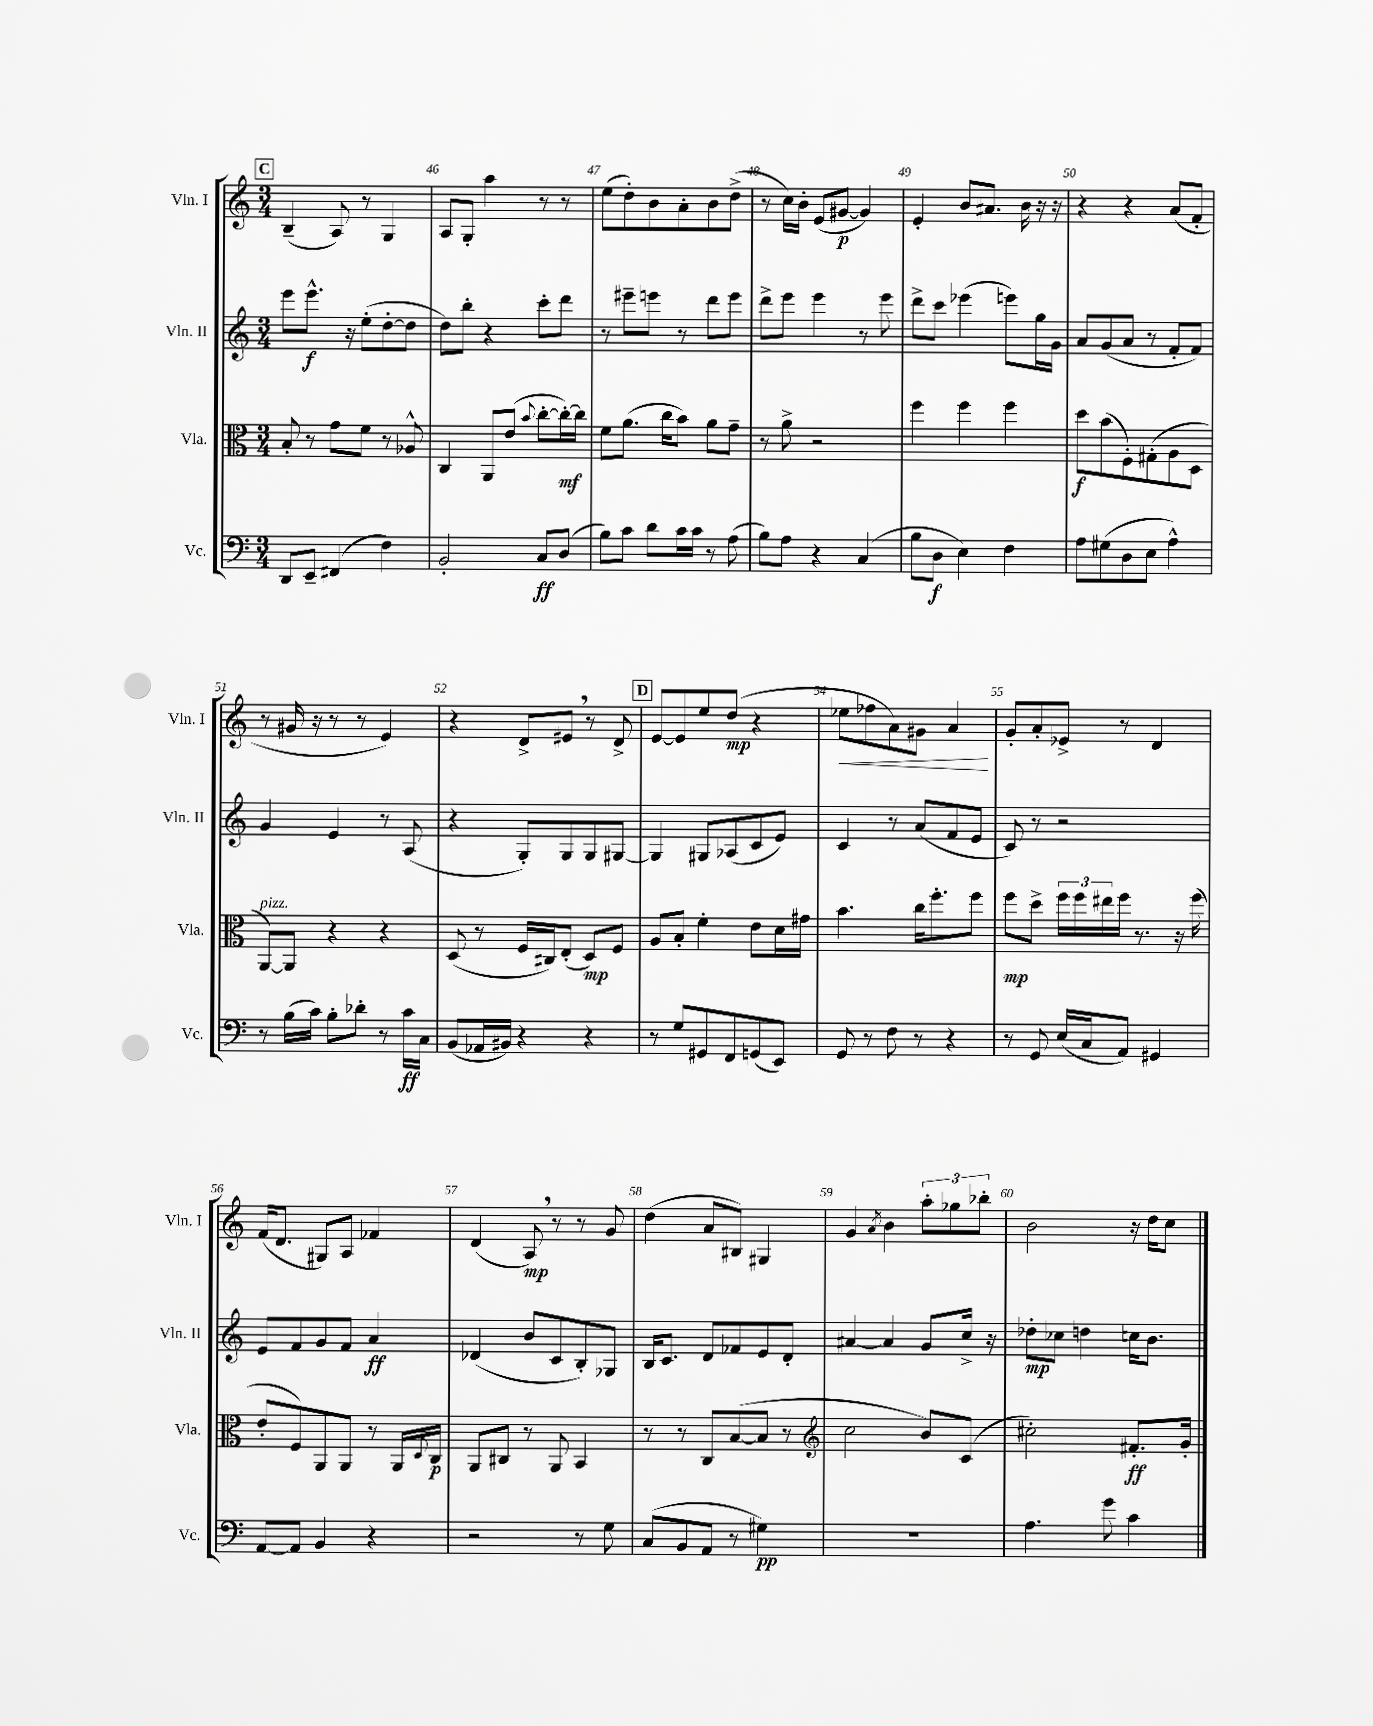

**kern	**dynam	**kern	**dynam	**kern	**dynam	**kern	**dynam
*part4	*part4	*part3	*part3	*part2	*part2	*part1	*part1
*staff4	*staff4	*staff3	*staff3	*staff2	*staff2	*staff1	*staff1
*I"Vc.	*	*I"Vla.	*	*I"Vln. II	*	*I"Vln. I	*
*I'Vc.	*	*I'Vla.	*	*I'Vln. II	*	*I'Vln. I	*
*clefF4	*	*clefC3	*	*clefG2	*	*clefG2	*
*k[]	*	*k[]	*	*k[]	*	*k[]	*
*M3/4	*	*M3/4	*	*M3/4	*	*M3/4	*
!!LO:REH:place=s1:t=C
=45	=45	=45	=45	=45	=45	=45	=45
8DD/L	.	8B'/	.	8eee\L	.	(4B~/	.
8EE~/J	.	8r	.	8.eee^^\J	f	.	.
(4FF#X/	.	8g\L	.	.	.	8A/)	.
.	.	.	.	16r	.	.	.
.	.	8f\J	.	(8ee'\L	.	8r	.
4F\)	.	8r	.	[8dd'\	.	4G/	.
.	.	8A-X^^/	.	8dd\J]	.	.	.
=46	=46	=46	=46	=46	=46	=46	=46
2BB'/	.	4C/	.	8dd\L)	.	8A/L	.
.	.	.	.	8bb'\J	.	8G'/J	.
.	.	8AA/L	.	4r	.	4aa\	.
.	.	(8e/J	.	.	.	.	.
.	.	8qqb/	.	.	.	.	.
8C/L	ff	[8cc'\L	.	8ccc'\L	.	8r	.
(8D/J	.	16cc'\L_)	mf	8ddd\J	.	8r	.
.	.	16cc\JJ]	.	.	.	.	.
=47	=47	=47	=47	=47	=47	=47	=47
8B\L)	.	8f\L	.	8r	.	(8ee\L	.
8c\J	.	(8.a\J	.	8eee#X~\L	.	8dd'\)	.
8d\L	.	.	.	8eeen\J	.	8b\	.
.	.	16cc\KL	.	.	.	.	.
16c\L	.	8b\J)	.	8r	.	8a'\	.
16c\JJ	.	.	.	.	.	.	.
8r	.	8a\L	.	8ddd\L	.	8b\	.
(8A\	.	8g~\J	.	8eee\J	.	(8dd^\J	.
=48	=48	=48	=48	=48	=48	=48	=48
8B\L)	.	8r	.	8ddd^\L	.	8r	.
8A\J	.	8a^\	.	8eee\J	.	16cc\LL)	.
.	.	.	.	.	.	16b'\JJ	.
4r	.	2r	.	4eee\	.	(8e/L	.
.	.	.	.	.	.	[8g#X/J	p
(4C/	.	.	.	8r	.	4g#/])	.
.	.	.	.	8eee\	.	.	.
=49	=49	=49	=49	=49	=49	=49	=49
8B\L	.	4ff\	.	8ddd^\L	.	4e'/	.
8D\J	f	.	.	8ccc\J	.	.	.
4E\)	.	4ff\	.	(4eee-X\	.	8b/L	.
.	.	.	.	.	.	8.a#X/J	.
4F\	.	4ff\	.	8eeen\L)	.	.	.
.	.	.	.	.	.	16b\	.
.	.	.	.	16gg\L	.	16r	.
.	.	.	.	16g\JJ	.	16r	.
=50	=50	=50	=50	=50	=50	=50	=50
8A\L	.	8dd\L	f	8a/L	.	4r	.
(8G#X\	.	(8b\	.	(8g/	.	.	.
8D\	.	8F'\)	.	8a/J	.	4r	.
8E\J	.	(8G#X'\	.	8r	.	.	.
4A^^\)	.	8A\	.	8f'/L	.	(8a/L	.
.	.	8D\J	.	8f/J)	.	8f'/J	.
!!LO:LB:g=z
=51	=51	=51	=51	=51	=51	=51	=51
!	!	!LO:TX:a:i:t=pizz.	!	!	!	!	!
8r	.	[8AA/L)	.	4g/	.	8r	.
(16B\LL	.	8AA/J]	.	.	.	16g#X/	.
16c\JJ)	.	.	.	.	.	16r	.
8B'\L	.	4r	.	4e/	.	8r	.
8d-X'\J	.	.	.	.	.	8r	.
8r	.	4r	.	8r	.	4e/)	.
16c\LL	ff	.	.	(8A/	.	.	.
16C\JJ	.	.	.	.	.	.	.
=52	=52	=52	=52	=52	=52	=52	=52
(8BB/L	.	(8D/	.	4r	.	4r	.
16AA-X/L	.	8r	.	.	.	.	.
16BB#X/JJ)	.	.	.	.	.	.	.
4r	.	16F/LL	.	8G'/L)	.	8d^/L	.
.	.	16C#X/J)	.	.	.	.	.
.	.	(8E'/J	.	8G/	.	8e#X,/J	.
4r	.	8D/L)	mp	8G/	.	8r	.
.	.	8F/J	.	[8G#X/J	.	8d^/	.
!!LO:REH:place=s1:t=D
=53	=53	=53	=53	=53	=53	=53	=53
8r	.	8A/L	.	4G#/]	.	[8e/L	.
8G/L	.	8B'/J	.	.	.	8e/]	.
8GG#X/	.	4f'\	.	8G#X/L	.	8ee/	.
8FF/	.	.	.	(8A-X/	.	(8dd/J	mp
(8GGn/	.	8e\L	.	8c/	.	4r	.
8EE/J)	.	16d\L	.	8e/J)	.	.	.
.	.	16g#X\JJ	.	.	.	.	.
=54	=54	=54	=54	=54	=54	=54	=54
!	!	!	!	!	!	!	!LO:HP:b
8GG/	.	4.b\	.	4c/	.	8ee-X\L	<
8r	.	.	.	.	.	8ff-X\	.
8F\	.	.	.	8r	.	8a\)	.
8r	.	16cc\KL	.	(8a/L	.	8g#X\J	.
.	.	8.ff'\	.	.	.	.	.
4r	.	.	.	8f/	.	4a/	.
.	.	8ff\J	.	8e/J	.	.	.
.	.	.	.	.	.	.	[
=55	=55	=55	=55	=55	=55	=55	=55
8r	.	8ff\L	mp	8c/)	.	8g'/L	.
8GG/	.	8dd^\J	.	8r	.	8a'/	.
(16E/LL	.	24ff\LL	.	2r	.	8e-X^/J	.
.	.	24ff\	.	.	.	.	.
16C/J	.	.	.	.	.	.	.
.	.	24ee#X\	.	.	.	.	.
8AA/J)	.	16ff\JJ	.	.	.	8r	.
.	.	8.r	.	.	.	.	.
4GG#X/	.	.	.	.	.	4d/	.
.	.	16r	.	.	.	.	.
.	.	(16ff\	.	.	.	.	.
!!LO:LB:g=z
=56	=56	=56	=56	=56	=56	=56	=56
[8AA/L	.	8e'/L	.	8e/L	.	(16f/KL	.
.	.	.	.	.	.	8.d/J	.
8AA/J]	.	8F/)	.	8f/	.	.	.
4BB/	.	8AA/	.	8g/	.	8G#X/L)	.
.	.	8AA/J	.	8f/J	.	8A/J	.
4r	.	8r	.	4a/	ff	4f-X/	.
.	.	16AA/LL	.	.	.	.	.
.	.	8qqD/	.	.	.	.	.
.	.	16C/JJ	p	.	.	.	.
=57	=57	=57	=57	=57	=57	=57	=57
2r	.	8AA/L	.	(4d-X/	.	(4d/	.
.	.	8C#X/J	.	.	.	.	.
.	.	8r	.	8b/L	.	8A,/)	mp
.	.	8AA/	.	8c/	.	8r	.
8r	.	4BB/	.	8B'/)	.	8r	.
8G\	.	.	.	8G-X/J	.	8g/	.
=58	=58	=58	=58	=58	=58	=58	=58
(8C/L	.	8r	.	16B/KL	.	(4dd\	.
.	.	.	.	8.c/J	.	.	.
8BB/	.	8r	.	.	.	.	.
8AA/J	.	8C/L	.	8d/L	.	8a/L	.
8r	.	([8B/	.	8f-X/	.	8B#X/J)	.
4G#X\)	pp	8B/J]	.	8e/	.	4G#X/	.
.	.	8r	.	8d'/J	.	.	.
=59	=59	=59	=59	=59	=59	=59	=59
*	*	*clefG2	*	*	*	*	*
2.r	.	2cc\	.	[4a#X/	.	4g/	.
.	.	.	.	.	.	8qa/	.
.	.	.	.	4a#/]	.	4b\	.
.	.	8b/L)	.	8g/L	.	12aa'\L	.
.	.	.	.	.	.	12gg-X\	.
.	.	(8c/J	.	16cc^/Jk	.	.	.
.	.	.	.	.	.	12bb-X'\J	.
.	.	.	.	16r	.	.	.
=60	=60	=60	=60	=60	=60	=60	=60
4.A\	.	2cc#X'\)	.	8dd-X'\L	mp	2b\	.
.	.	.	.	8cc-X\J	.	.	.
.	.	.	.	4ddn\	.	.	.
8g\	.	.	.	.	.	.	.
4c\	.	8.f#X'/L	ff	16ccn\KL	.	16r	.
.	.	.	.	8.b\J	.	16dd\KL	.
.	.	.	.	.	.	8cc\J	.
.	.	16g'/Jk	.	.	.	.	.
==	==	==	==	==	==	==	==
*-	*-	*-	*-	*-	*-	*-	*-
